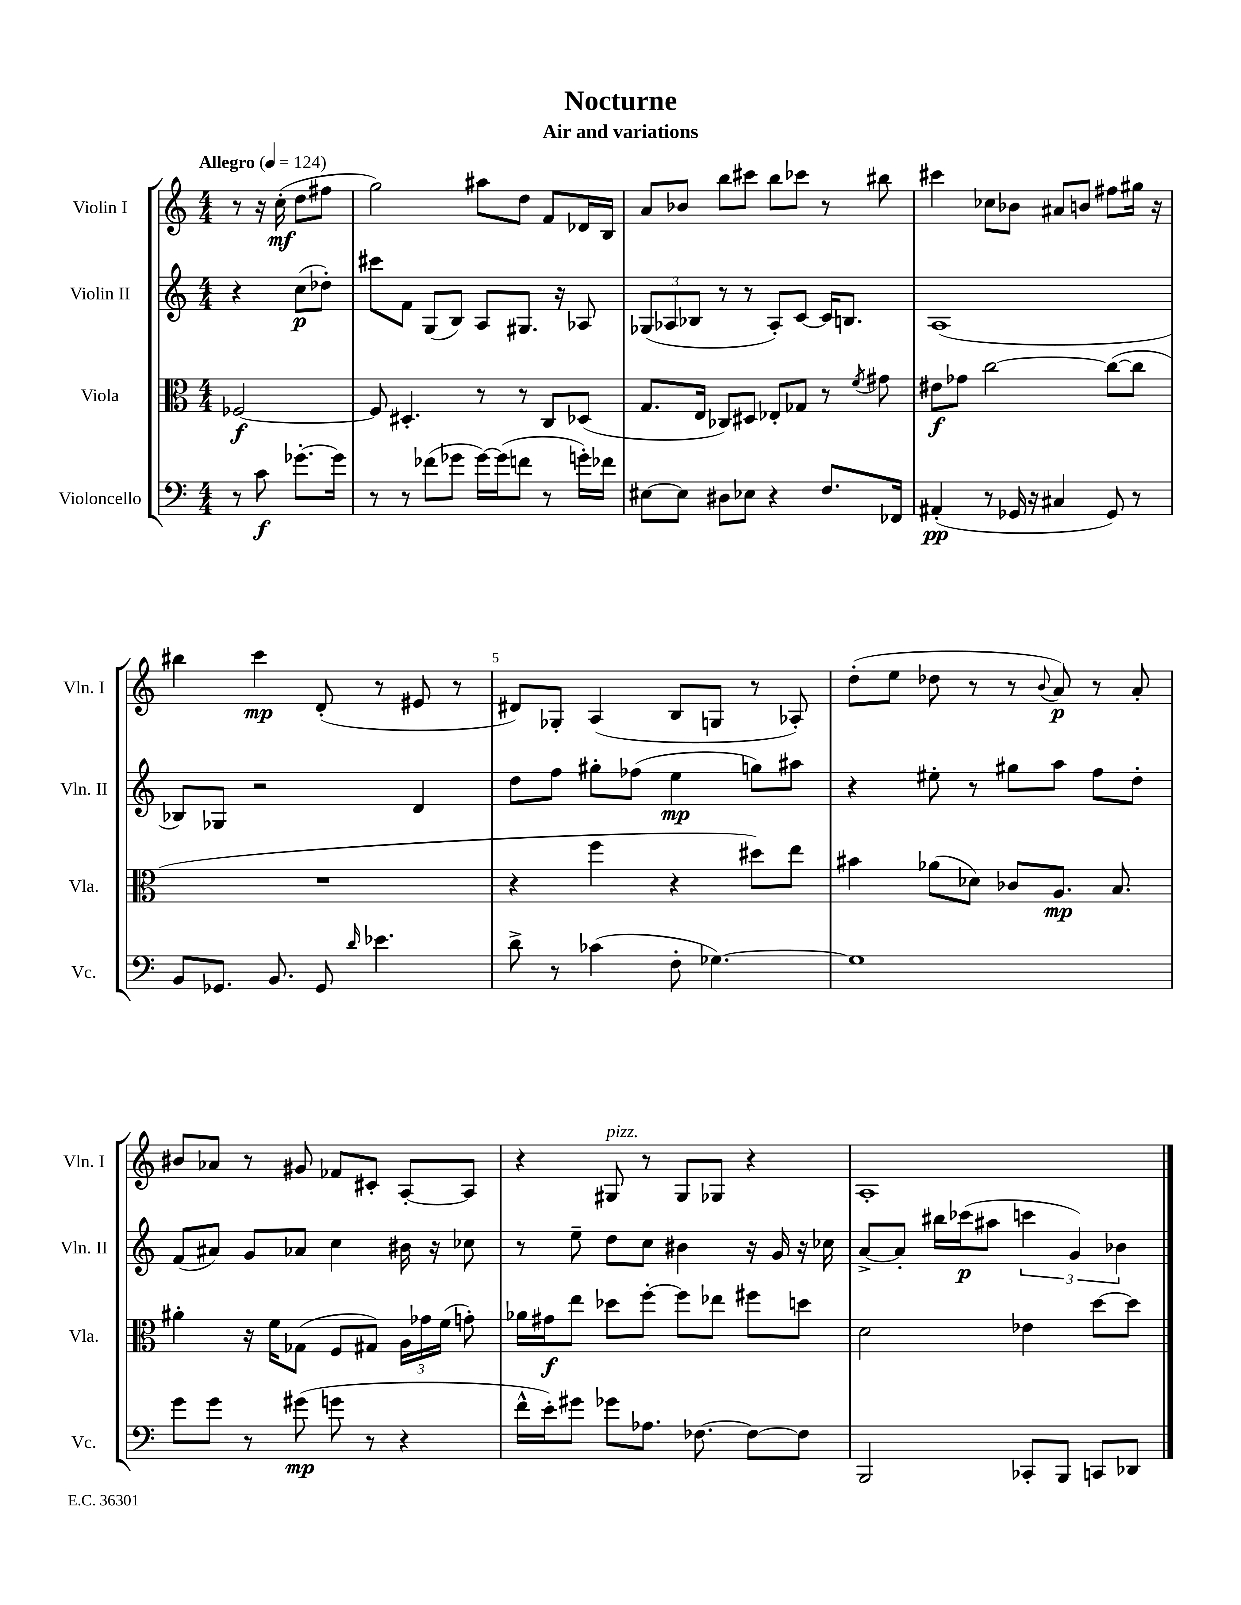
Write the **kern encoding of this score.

**kern	**kern	**kern	**kern
*staff4	*staff3	*staff2	*staff1
*clefF4	*clefC3	*clefG2	*clefG2
*k[]	*k[]	*k[]	*k[]
*M4/4	*M4/4	*M4/4	*M4/4
*MM124	*MM124	*MM124	*MM124
8r	[2F-	4r	8r
8c	.	.	16r
.	.	.	(16cc'
[8.g-'	.	(8cc	8dd
.	.	8dd-')	8ff#
16g-]	.	.	.
=	=	=	=
8r	8F-]	8ccc#	2gg)
8r	4.D#'	8f	.
(8f-	.	(8G	.
8g-	.	8B)	.
[16g-)	8r	8A	8aa#
(16g-]	.	.	.
8f	8r	8.G#	8dd
8r	8C	.	8f
.	.	16r	.
16g')	(8D-	8A-	16d-
16f-	.	.	16B
=	=	=	=
[8E#	8.G	(12G-	8a
.	.	12A-	.
8E#]	.	.	8b-
.	.	12B-	.
.	16E	.	.
8D#	8C-)	8r	8bb
8E-	8D#	8r	8ccc#
4r	8E-'	8A-')	8bb
.	8G-	[8c	8ccc-
8.F	8r	16c]	8r
.	.	8.B	.
.	8qf	.	.
.	8g#	.	8bb#
16FF-	.	.	.
=	=	=	=
(4AA#'	8e#	(1A	4ccc#
.	8g-	.	.
8r	[2cc	.	8cc-
16GG-	.	.	8b-
16r	.	.	.
4C#	.	.	8a#
.	.	.	8b
8GG-)	(8cc_	.	8ff#
8r	8cc]	.	16gg#
.	.	.	16r
=	=	=	=
8BB	1r	8B-)	4bb#
8.GG-	.	8G-	.
.	.	2r	4ccc
8.BB	.	.	.
8GG-	.	.	(8d'
16qqd	.	.	.
4.e-	.	.	8r
.	.	4d	8e#
.	.	.	8r
=	=	=	=
8d^	4r	8dd	8d#)
8r	.	8ff	8G-'
(4c-	4ff	8gg#'	(4A
.	.	(8ff-	.
8F'	4r	4ee	8B
[4.G-)	.	.	8G
.	8dd#)	8gg)	8r
.	8ee	8aa#	8A-')
=	=	=	=
1G-]	4b#	4r	(8dd'
.	.	.	8ee
.	(8a-	8ee#'	8dd-
.	8d-)	8r	8r
.	8c-	8gg#	8r
.	.	.	8qqb
.	8.A	8aa	8a)
.	.	8ff	8r
.	8.B	.	.
.	.	8dd'	8a'
=	=	=	=
8g	4a#'	(8f	8b#
8g	.	8a#)	8a-
8r	16r	8g	8r
.	16f	.	.
(8g#	(8G-	8a-	8g#
8g	8F	4cc	8f-
8r	8G#)	.	8c#'
4r	24A	16b#	[8A'
.	24g-	.	.
.	.	16r	.
.	(24f	.	.
.	8g')	8cc-	8A]
=	=	=	=
16f^^	16a-	8r	4r
16e')	16g#	.	.
8g#	8ee	8ee~	.
8g-	8dd-	8dd	8G#
8.A-	[8ff'	8cc	8r
.	8ff]	4b#	8G#
[8.F-	.	.	.
.	8ee-	.	8G-
8F-_	8ff#	16r	4r
.	.	16g	.
8F-]	8dd	16r	.
.	.	16cc-	.
=	=	=	=
2BBB	2d	[8a^	1A'
.	.	8a']	.
.	.	16bb#	.
.	.	(16ccc-	.
.	.	8aa#	.
8CC-'	4e-	6ccc	.
8BBB	.	.	.
.	.	6g)	.
8CC	[8dd	.	.
.	.	6b-	.
8DD-	8dd]	.	.
==	==	==	==
*-	*-	*-	*-
